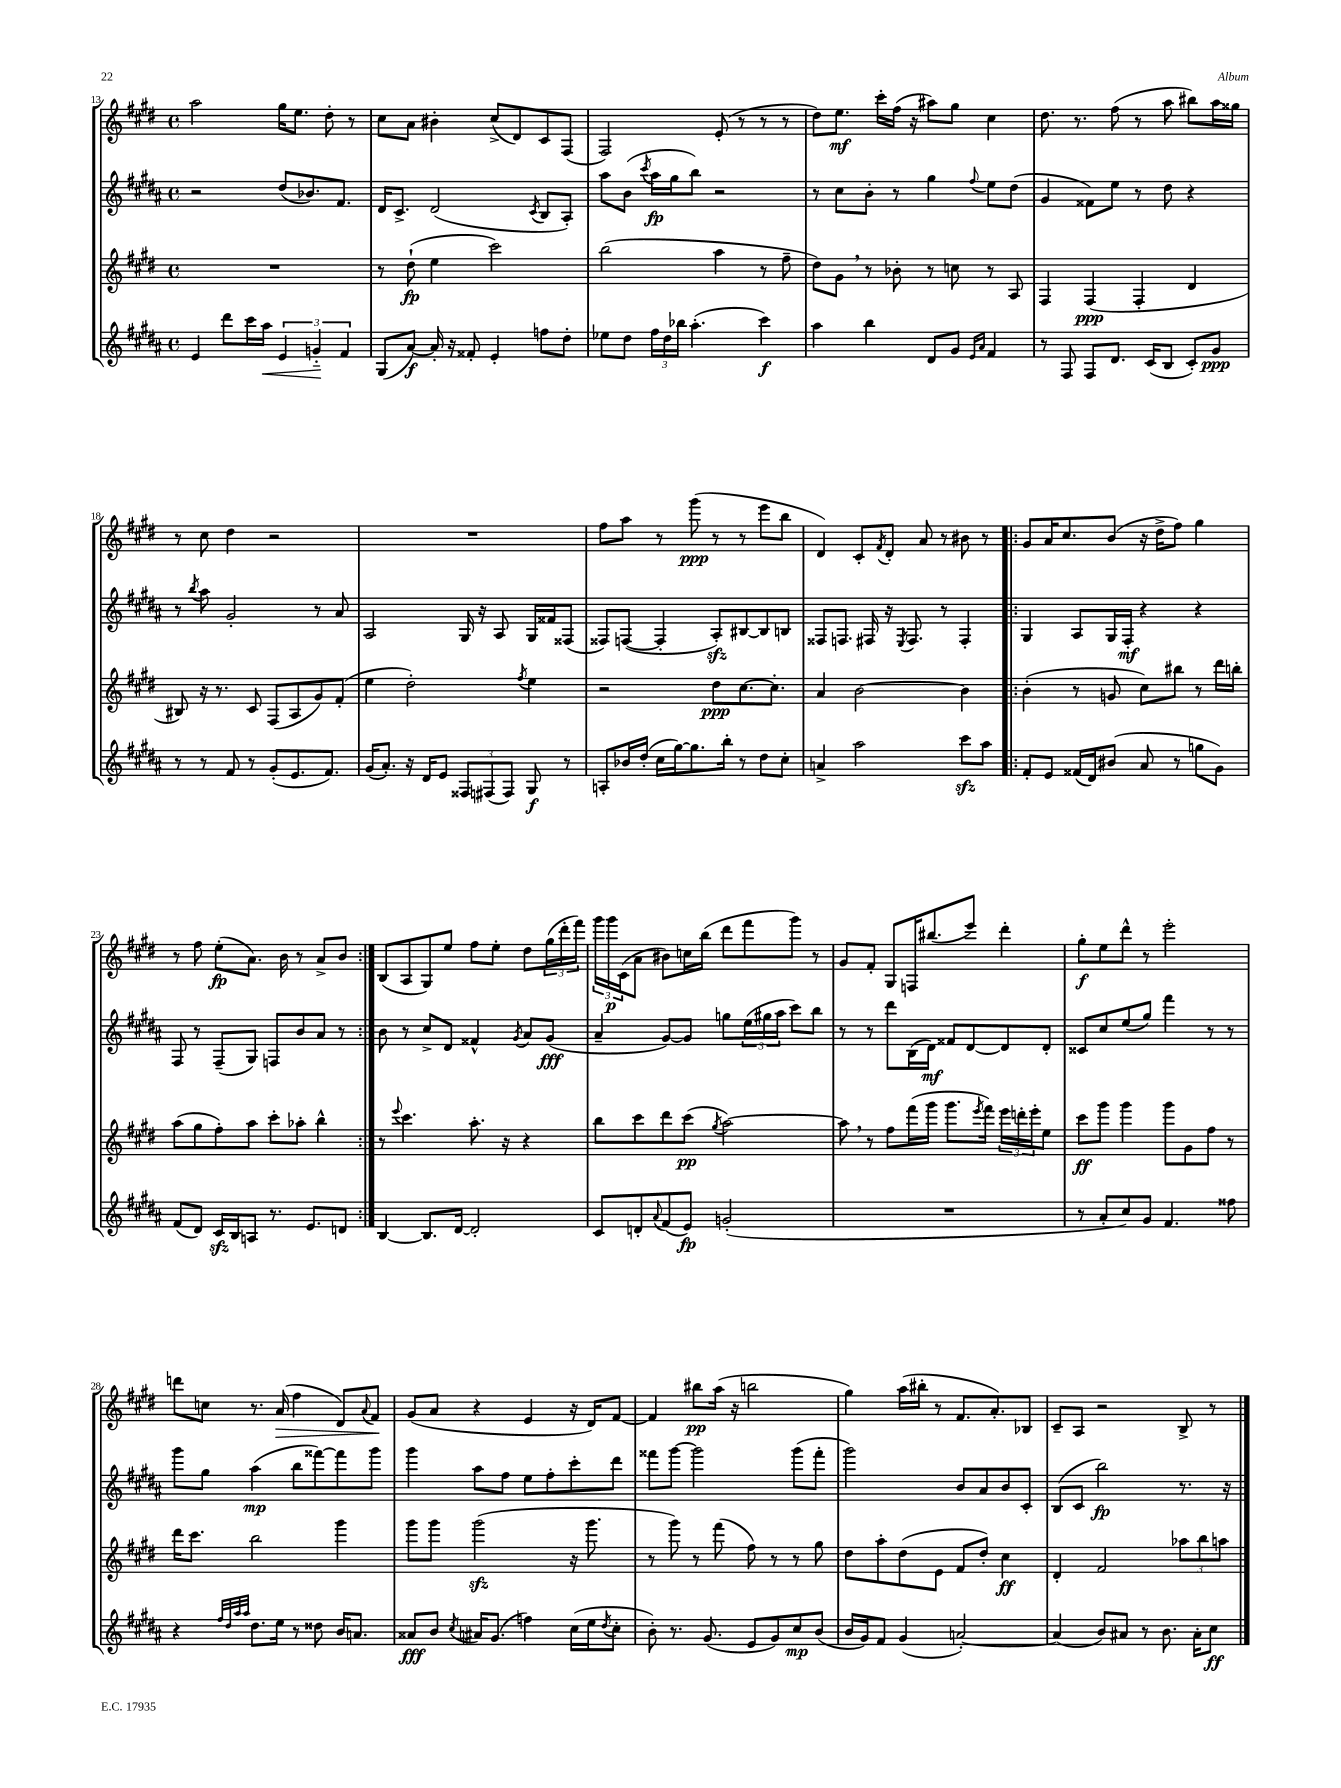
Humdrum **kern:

**kern	**dynam	**kern	**dynam	**kern	**dynam	**kern	**dynam
*part4	*part4	*part3	*part3	*part2	*part2	*part1	*part1
*staff4	*staff4	*staff3	*staff3	*staff2	*staff2	*staff1	*staff1
*clefG2	*	*clefG2	*	*clefG2	*	*clefG2	*
*k[f#c#g#d#a#]	*	*k[f#c#g#d#]	*	*k[f#c#g#d#a#]	*	*k[f#c#g#d#]	*
*M4/4	*	*M4/4	*	*M4/4	*	*M4/4	*
*met(c)	*	*met(c)	*	*met(c)	*	*met(c)	*
=13	=13	=13	=13	=13	=13	=13	=13
4e/	.	1r	.	2r	.	2aa\	.
8ddd#\L	.	.	.	.	.	.	.
16ccc#\L	.	.	.	.	.	.	.
!	!LO:HP:b	!	!	!	!	!	!
16aa#\JJ	<	.	.	.	.	.	.
6e/	.	.	.	(8dd#/L	.	16gg#\KL	.
.	.	.	.	.	.	8.ee\J	.
.	.	.	.	8.b-X/)	.	.	.
6gn/	.	.	.	.	.	.	.
.	.	.	.	.	.	8dd#'\	.
.	.	.	.	8.f#/J	.	.	.
6f#/	[	.	.	.	.	.	.
.	.	.	.	.	.	8r	.
=14	=14	=14	=14	=14	=14	=14	=14
(8G#/L	.	8r	.	16d#/KL	.	8cc#\L	.
.	.	.	.	8.c#^/J	.	.	.
[8a#/J)	f	(8dd#`\	fp	.	.	8a\J	.
16a#'/]	.	4ee\	.	(2d#/	.	4b#X'\	.
16r	.	.	.	.	.	.	.
8f##X'/	.	.	.	.	.	.	.
4e'/	.	2ccc#\)	.	.	.	(8cc#^/L	.
.	.	.	.	.	.	8d#/)	.
.	.	.	.	8qc#/	.	.	.
8ffn\L	.	.	.	8B/L	.	8c#/	.
8dd#'\J	.	.	.	8A#'/J)	.	(8F#/J	.
=15	=15	=15	=15	=15	=15	=15	=15
8ee-X\L	.	(2bb\	.	8aa#\L	.	2F#/)	.
8dd#\J	.	.	.	(8b\J	.	.	.
.	.	.	.	8qccc#/	.	.	.
24ff#\LL	.	.	.	16aa#\LL	fp	.	.
24dd#\	.	.	.	.	.	.	.
.	.	.	.	16gg#\J	.	.	.
24bb-X\JJ	.	.	.	.	.	.	.
(4.aa#'\	.	.	.	8bb\J)	.	.	.
.	.	4aa\	.	2r	.	(8e'/	.
.	.	.	.	.	.	8r	.
4ccc#\)	f	8r	.	.	.	8r	.
.	.	8ff#~\	.	.	.	8r	.
=16	=16	=16	=16	=16	=16	=16	=16
4aa#\	.	8dd#\L)	.	8r	.	8dd#\L)	.
.	.	8g#,\J	.	8cc#\L	.	8.ee\J	mf
4bb\	.	8r	.	8b'\J	.	.	.
.	.	.	.	.	.	16ccc#'\LL	.
.	.	8b-X'\	.	8r	.	(16ff#\JJ	.
.	.	.	.	.	.	16r	.
8d#/L	.	8r	.	4gg#\	.	8aa#X\L)	.
8g#/J	.	8ccn\	.	.	.	8gg#\J	.
16qqe/LL	.	.	.	.	.	.	.
16qqa#/JJ	.	.	.	8qqff#/	.	.	.
4f#/	.	8r	.	8ee\L	.	4cc#\	.
.	.	8A/	.	(8dd#\J	.	.	.
=17	=17	=17	=17	=17	=17	=17	=17
8r	.	4F#/	.	4g#/	.	8.dd#\	.
8F#/	.	.	.	.	.	.	.
.	.	.	.	.	.	8.r	.
8F#/L	.	(4F#/	ppp	8f##X\L)	.	.	.
8.d#/J	.	.	.	8ee\J	.	(8ff#\	.
.	.	4F#'/	.	8r	.	8r	.
(16c#/KL	.	.	.	.	.	.	.
8B/J	.	.	.	8dd#\	.	8aa\	.
8c#'/L)	.	4d#/	.	4r	.	8bb#X\L)	.
8g#/J	ppp	.	.	.	.	16aa\L	.
.	.	.	.	.	.	16gg##X\JJ	.
!!LO:LB:g=z
=18	=18	=18	=18	=18	=18	=18	=18
8r	.	8B#X/)	.	8r	.	8r	.
.	.	.	.	8qbb/	.	.	.
8r	.	16r	.	8aa#\	.	8cc#\	.
.	.	8.r	.	.	.	.	.
8f#/	.	.	.	2g#'/	.	4dd#\	.
8r	.	8c#/	.	.	.	.	.
(8g#'/L	.	(8F#/L	.	.	.	2r	.
8.e/	.	8A/	.	.	.	.	.
.	.	8g#/)	.	8r	.	.	.
8.f#/J)	.	.	.	.	.	.	.
.	.	(8f#'/J	.	8a#/	.	.	.
=19	=19	=19	=19	=19	=19	=19	=19
(16g#/KL	.	4ee\	.	2A#/	.	1r	.
8.a#'/J)	.	.	.	.	.	.	.
16r	.	2dd#'\)	.	.	.	.	.
16d#/KL	.	.	.	.	.	.	.
8e/J	.	.	.	.	.	.	.
12F##X/L	.	.	.	16G#/	.	.	.
.	.	.	.	16r	.	.	.
(12F#X/	.	.	.	.	.	.	.
.	.	.	.	8A#/	.	.	.
12F#/J)	.	.	.	.	.	.	.
.	.	8qff#/	.	.	.	.	.
8G#/	f	4ee\	.	16G#/LL	.	.	.
.	.	.	.	16f##X/J	.	.	.
8r	.	.	.	(8F##X/J	.	.	.
=20	=20	=20	=20	=20	=20	=20	=20
8An'/L	.	2r	.	8F##X/L)	.	8ff#\L	.
16b-X/L	.	.	.	([8Fn/J	.	8aa\J	.
(16dd#'/JJ	.	.	.	.	.	.	.
16cc#\LL	.	.	.	4F'/]	.	8r	.
[16gg#\J)	.	.	.	.	.	.	.
8.gg#\]	.	.	.	.	.	(8ggg#\	ppp
.	.	8dd#\L	ppp	8A#zz'/L)	.	8r	.
16bb'\Jk	.	.	.	.	.	.	.
8r	.	[8.cc#\	.	[8B#X/	.	8r	.
8dd#\L	.	.	.	8B#/]	.	8eee\L	.
.	.	8.cc#'\J]	.	.	.	.	.
8cc#'\J	.	.	.	8Bn/J	.	8bb\J	.
=21	=21	=21	=21	=21	=21	=21	=21
4an^/	.	4a/	.	8F##X/L	.	4d#/)	.
.	.	.	.	8.Fn/J	.	.	.
2aa#\	.	[2b\	.	.	.	8c#'/L	.
.	.	.	.	16F#X/	.	.	.
.	.	.	.	.	.	8qf#/	.
.	.	.	.	16r	.	8d#'/J	.
.	.	.	.	8qE/	.	.	.
.	.	.	.	8.F#/	.	.	.
.	.	.	.	.	.	8a/	.
.	.	.	.	8r	.	8r	.
8ccc#zz\L	.	4b\]	.	4F#'/	.	8b#X\	.
8aa#\J	.	.	.	.	.	8r	.
=22!|:	=22!|:	=22!|:	=22!|:	=22!|:	=22!|:	=22!|:	=22!|:
8f#'/L	.	(4b'\	.	4G#/	.	8g#/L	.
8e/J	.	.	.	.	.	16a/K	.
.	.	.	.	.	.	8.cc#/	.
(16f##X/LL	.	8r	.	8A#/L	.	.	.
16d#/J)	.	.	.	.	.	.	.
(8b#X/J	.	8gn/	.	16G#/L	.	(8b/J	.
.	.	.	.	16F#'/JJ	mf	.	.
8a#/	.	8cc#\L)	.	4r	.	16r	.
.	.	.	.	.	.	16dd#^\KL	.
8r	.	8bb#X\J	.	.	.	8ff#\J)	.
8ggn\L	.	8r	.	4r	.	4gg#\	.
8g#\J)	.	16ddd#\LL	.	.	.	.	.
.	.	16bbn'\JJ	.	.	.	.	.
!!LO:LB:g=z
=23	=23	=23	=23	=23	=23	=23	=23
(8f#/L	.	(8aa\L	.	8F#/	.	8r	.
8d#/J)	.	8gg#\	.	8r	.	8ff#\	.
16c#zz/LL	.	8ff#'\)	.	(8F#~/L	.	(8ee'\L	fp
16B/J	.	.	.	.	.	.	.
8An/J	.	8aa\J	.	8G#/J)	.	8.a\J)	.
8.r	.	8ccc#'\L	.	8Fn/L	.	.	.
.	.	.	.	.	.	16b\	.
.	.	8aa-X'\J	.	8b/	.	8r	.
8.e/L	.	.	.	.	.	.	.
.	.	4bb^^\	.	8a#/J	.	8a^/L	.
8dn/J	.	.	.	8r	.	8b/J	.
=24:|!	=24:|!	=24:|!	=24:|!	=24:|!	=24:|!	=24:|!	=24:|!
[4B/	.	8r	.	8b\	.	(8B/L	.
.	.	8qqeee/	.	.	.	.	.
.	.	4.ccc#\	.	8r	.	8A/	.
8.B/L]	.	.	.	8cc#^/L	.	8G#/)	.
.	.	.	.	8d#/J	.	8ee/J	.
[16d#/Jk	.	.	.	.	.	.	.
2d#'/]	.	8.aa'\	.	4f##X^^/	.	8ff#\L	.
.	.	.	.	.	.	8ee'\J	.
.	.	16r	.	.	.	.	.
.	.	.	.	8qg#/	.	.	.
.	.	4r	.	8a#/L	.	8dd#\L	.
.	.	.	.	(8g#/J	fff	(24gg#\L	.
.	.	.	.	.	.	24ddd#'\	.
.	.	.	.	.	.	24fff#\JJ)	.
=25	=25	=25	=25	=25	=25	=25	=25
8c#/L	.	8bb\L	.	4a#~/	.	24ggg#\LL	.
.	.	.	.	.	.	24ggg#\	p
.	.	.	.	.	.	(24c#\J	.
8dn'/	.	8ccc#\	.	.	.	8a\J	.
8qqa#/	.	.	.	.	.	.	.
(8f#/	.	8ddd#\	.	[8g#/L)	.	8b#X\L)	.
8e/J)	fp	(8ccc#\J	pp	8g#/J]	.	16ccn\L	.
.	.	.	.	.	.	(16bb\JJ	.
.	.	8qgg#/	.	.	.	.	.
(2gn'/	.	[2aa\)	.	8ggn\L	.	8ddd#\L	.
.	.	.	.	(24ee\L	.	8fff#\	.
.	.	.	.	24gg#X\	.	.	.
.	.	.	.	24aa#\JJ	.	.	.
.	.	.	.	8ccc#\L)	.	8ggg#\J)	.
.	.	.	.	8bb\J	.	8r	.
=26	=26	=26	=26	=26	=26	=26	=26
1r	.	8aa,\]	.	8r	.	8g#/L	.
.	.	8r	.	8r	.	8f#'/J	.
.	.	8ff#\L	.	8ddd#\L	.	8G#/L	.
.	.	(16fff#\L	.	(16B\L	.	16Fn/K	.
.	.	16ggg#\JJ	.	16d#\JJ)	mf	(8.bb#X/	.
.	.	8.ggg#\L	.	8f##X/L	.	.	.
.	.	.	.	[8d#/	.	8eee/J)	.
.	.	8qeee/	.	.	.	.	.
.	.	16fff#\Jk)	.	.	.	.	.
.	.	24eee\LL	.	8d#/]	.	4ddd#'\	.
.	.	24dddn'\	.	.	.	.	.
.	.	24eee'\J	.	.	.	.	.
.	.	8ee\J	.	8d#'/J	.	.	.
=27	=27	=27	=27	=27	=27	=27	=27
8r	.	8ccc#\L	ff	8c##X/L	.	8gg#'\L	f
8a#'/L	.	8ggg#\J	.	8cc#/	.	8ee\	.
8cc#/)	.	4ggg#\	.	(8ee/	.	8ddd#^^\J	.
8g#/J	.	.	.	8gg#/J)	.	8r	.
4.f#/	.	8ggg#\L	.	4fff#\	.	2eee'\	.
.	.	8g#\	.	.	.	.	.
.	.	8ff#\J	.	8r	.	.	.
8ff##X\	.	8r	.	8r	.	.	.
!!LO:LB:g=z
=28	=28	=28	=28	=28	=28	=28	=28
4r	.	16ddd#\KL	.	8ggg#\L	.	8dddn\L	.
.	.	8.ccc#\J	.	.	.	.	.
.	.	.	.	8gg#\J	.	8ccn\J	.
32qqff#/LLL	.	.	.	.	.	.	.
32qqdd#/	.	.	.	.	.	.	.
32qqaa#/	.	.	.	.	.	.	.
32qqaa#/JJJ	.	.	.	.	.	.	.
8.dd#\L	.	2bb\	.	(4aa#\	mp	8.r	.
!	!	!	!	!	!	!	!LO:HP:b
16ee\Jk	.	.	.	.	.	(16a/	>
8r	.	.	.	8bb\L	.	4ff#\	.
8dd##X\	.	.	.	[8fff##X\)	.	.	.
16b/KL	.	4ggg#\	.	8fff##\]	.	8d#/L)	.
8.an/J	.	.	.	.	.	.	.
.	.	.	.	.	.	8qqa/	.
.	.	.	.	8ggg#\J	.	8f#/J	.
.	.	.	.	.	.	.	]
=29	=29	=29	=29	=29	=29	=29	=29
8a##X/L	fff	8ggg#\L	.	4ggg#\	.	(8g#/L	.
8b/J	.	8ggg#\J	.	.	.	8a/J	.
8qcc#/	.	.	.	.	.	.	.
16a#X/KL	.	(2ggg#zz\	.	8aa#\L	.	4r	.
(8.g#/J	.	.	.	.	.	.	.
.	.	.	.	8ff#\J	.	.	.
4ffn\)	.	.	.	8ee\L	.	4e/	.
.	.	.	.	8ff#'\	.	.	.
(16cc#\LL	.	16r	.	8ccc#'\	.	16r	.
16ee\J	.	8.ggg#\	.	.	.	16d#/KL)	.
8qdd#/	.	.	.	.	.	.	.
8cc#'\J	.	.	.	8ddd#\J	.	[8f#/J	.
=30	=30	=30	=30	=30	=30	=30	=30
8b'\)	.	8r	.	8fff##X\L	.	4f#/]	.
8.r	.	8ggg#\)	.	[8ggg#\J	.	.	.
.	.	8r	.	2ggg#\]	.	8bb#X\L	pp
(8.g#/	.	.	.	.	.	.	.
.	.	(8fff#\	.	.	.	(16aa\Jk	.
.	.	.	.	.	.	16r	.
8e/L	.	8ff#\)	.	.	.	2bbn\	.
8g#/)	.	8r	.	.	.	.	.
8cc#/	mp	8r	.	(8ggg#\L	.	.	.
(8b/J	.	8gg#\	.	8fff##'\J	.	.	.
=31	=31	=31	=31	=31	=31	=31	=31
16b/LL	.	8dd#\L	.	2ggg#\)	.	4gg#\)	.
16g#/J)	.	.	.	.	.	.	.
8f#/J	.	8aa'\	.	.	.	.	.
(4g#/	.	(8dd#\	.	.	.	(16aa\LL	.
.	.	.	.	.	.	16bb#X'\JJ	.
.	.	8e\J	.	.	.	8r	.
[2an'/)	.	8f#/L	.	8b/L	.	8.f#/L	.
.	.	8dd#'/J)	.	8a#/	.	.	.
.	.	.	.	.	.	8.a'/)	.
.	.	4cc#\	ff	8b/	.	.	.
.	.	.	.	8c#'/J	.	8B-X/J	.
=32	=32	=32	=32	=32	=32	=32	=32
(4a/]	.	4d#'/	.	(8B/L	.	8c#~/L	.
.	.	.	.	8c#/J	.	8A/J	.
8b/L)	.	2f#/	.	2bb\)	fp	2r	.
8a#X/J	.	.	.	.	.	.	.
8r	.	.	.	.	.	.	.
8.b\	.	.	.	.	.	.	.
.	.	12aa-X\L	.	8.r	.	8B^/	.
16a#'\KL	.	.	.	.	.	.	.
.	.	12bb\	.	.	.	.	.
8cc#\J	ff	.	.	.	.	8r	.
.	.	12aan\J	.	.	.	.	.
.	.	.	.	16r	.	.	.
==	==	==	==	==	==	==	==
*-	*-	*-	*-	*-	*-	*-	*-
